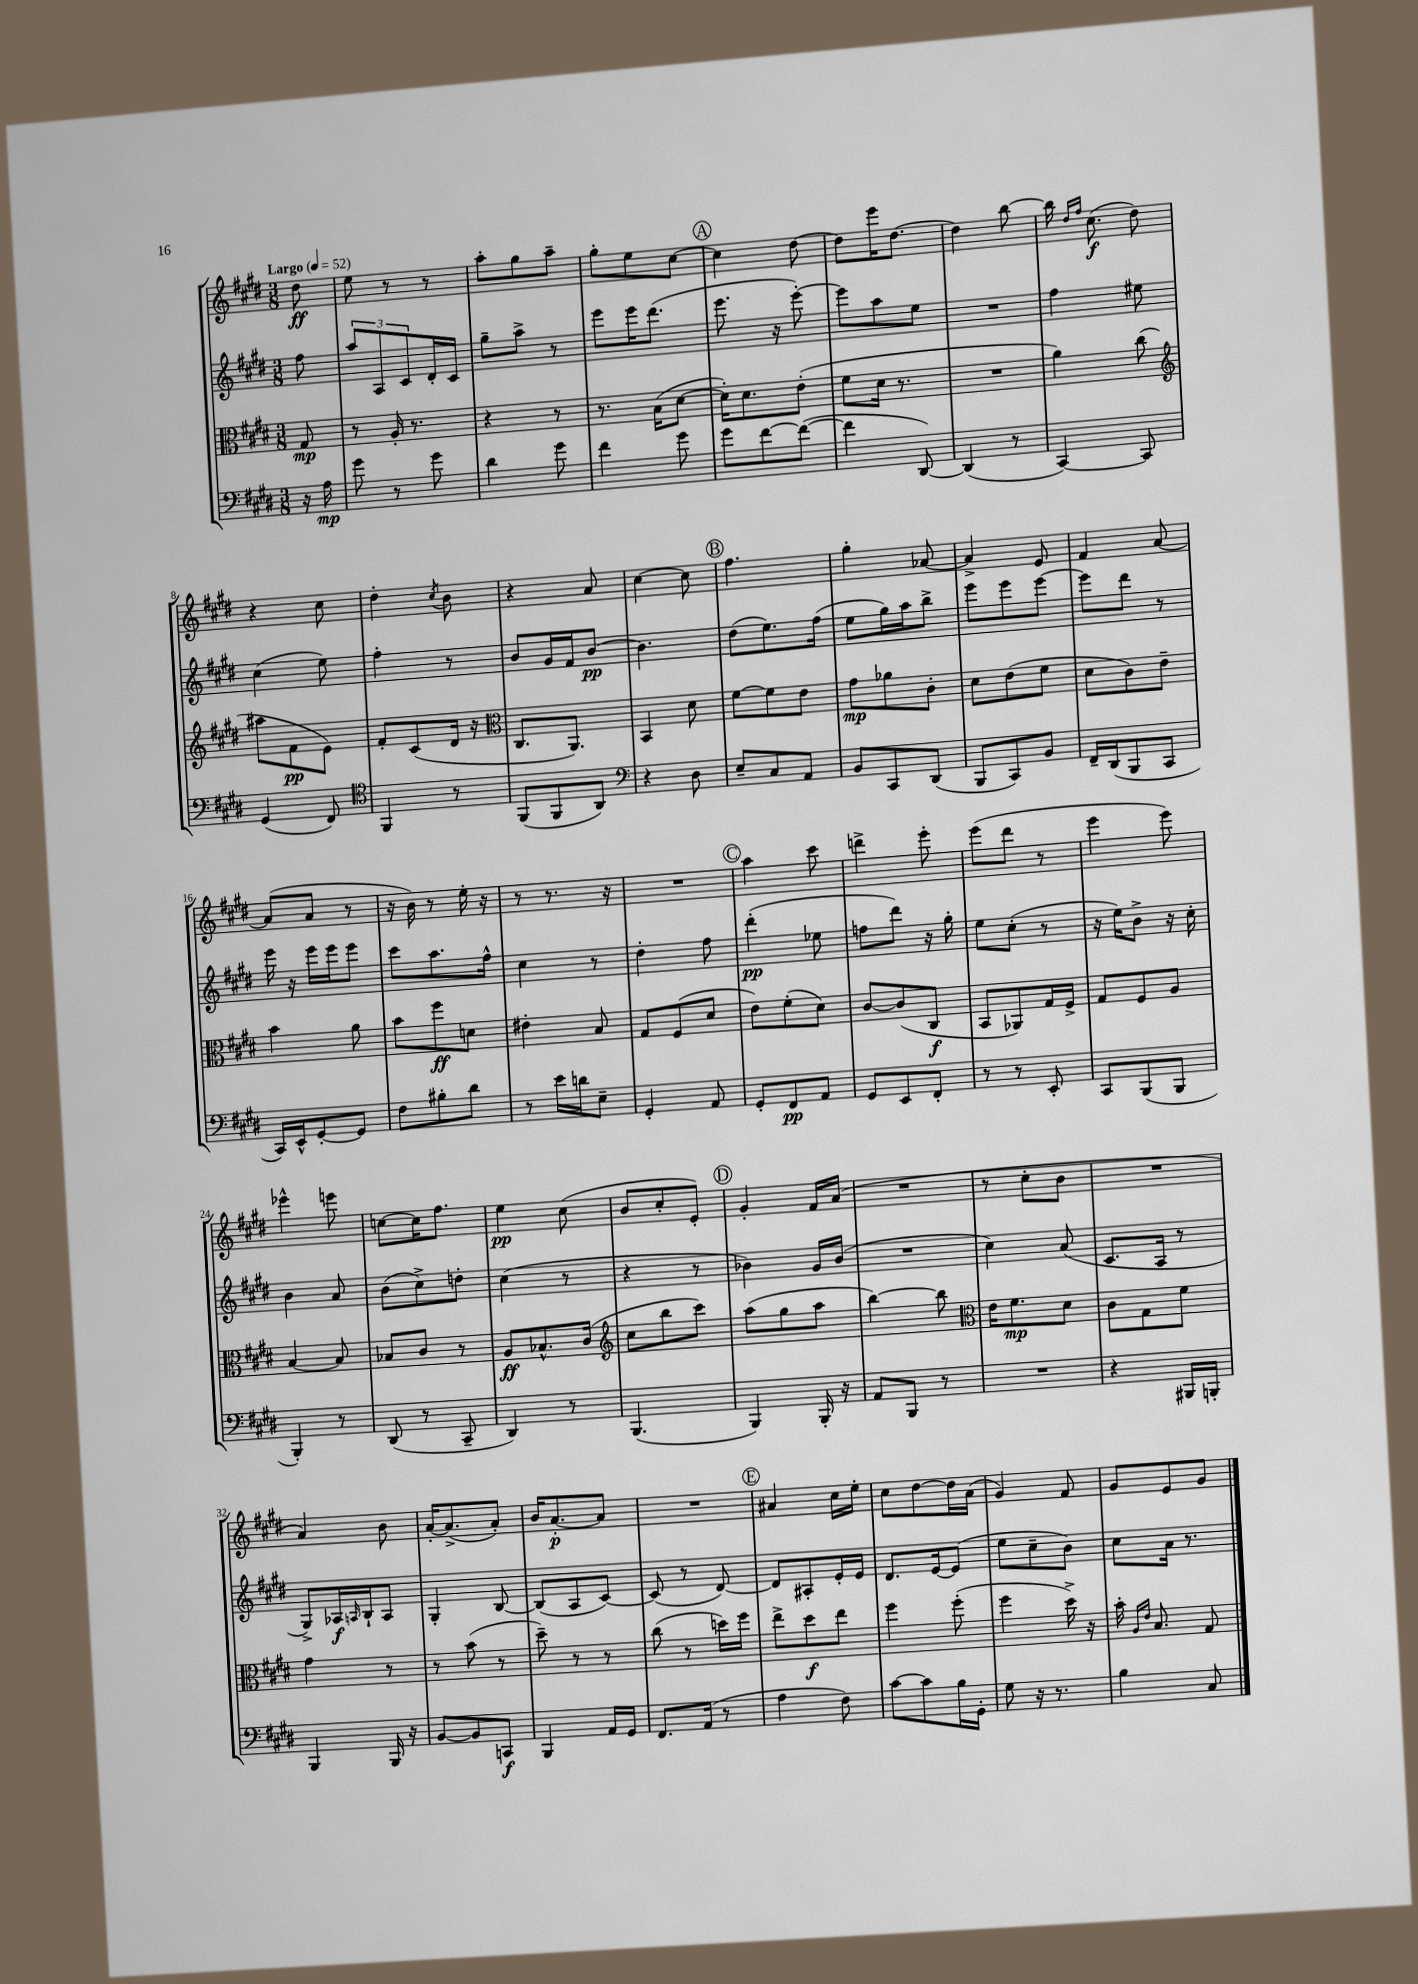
<<
\new StaffGroup <<
\new Staff = "s0" {
    \clef treble \key e \major \numericTimeSignature \time 3/8 \partial 8 \tempo "Largo" 4 = 52
    dis''8\ff |
    e''8 r8 r8 |
    a''8-. gis''8 a''8-- |
    gis''8-. e''8 cis''8~ |
    \mark \markup { \circle "A" } cis''4 dis''8~ |
    dis''8 e'''16 dis''8.~ |
    dis''4 b''8~ |
    b''16 \grace { dis''16 fis''16 } cis''8.\f( dis''8) |
    r4 cis''8 |
    dis''4-. \acciaccatura { cis''8 } b'8 |
    r4 a'8 |
    cis''4~ cis''8 |
    \mark \markup { \circle "B" } fis''4. |
    gis''4-. aes'8~ |
    aes'4-> e'8 |
    fis'4 a'8~ |
    a'8( a'8 r8 |
    r16 b'16) r8 e''16-. r16 |
    r8 r8. r16 |
    R4. |
    \mark \markup { \circle "C" } a''4 cis'''8 |
    d'''4-> e'''8-. |
    e'''8( dis'''8 r8 |
    e'''4 e'''8) |
    ees'''4-^ e'''8 |
    c''8~ c''16 fis''8. |
    e''4\pp cis''8( |
    b'8 cis''8-. e'8-.) |
    \mark \markup { \circle "D" } gis'4-. fis'16 a'16( |
    R4. |
    r8 cis''8-. b'8 |
    R4. |
    a'4) b'8 |
    a'16~-. a'8.->( a'8-.) |
    b'16 a'8.~-.\p a'8 |
    R4. |
    \mark \markup { \circle "E" } ais'4 cis''16 e''16-. |
    cis''8 dis''8~ dis''16 a'16( |
    gis'4) fis'8 |
    gis'8 e'8 gis'8 \bar "|." |
}
\new Staff = "s1" {
    \clef treble \key e \major \numericTimeSignature \time 3/8 \partial 8
    fis''8 |
    \tuplet 3/2 { a''8 a8 cis'8 } dis'16-. cis'16 |
    gis''8-- a''8-> r8 |
    e'''8 e'''16 dis'''8.( |
    \mark \markup { \circle "A" } e'''8. r16 e'''8~-.) |
    e'''8 a''8 e''8 |
    R4. |
    fis''4 eis''8 |
    cis''4( e''8) |
    fis''4-. r8 |
    b'8 gis'16 fis'16 b'8~\pp |
    b'4. |
    \mark \markup { \circle "B" } dis''8( e''8.) fis''16( |
    e''8 gis''16) a''16 b''8-> |
    e'''8 e'''8 e'''8~ |
    e'''8 dis'''8 r8 |
    e'''16 r16 e'''16 e'''16 e'''8 |
    cis'''8 a''8. fis''16-^ |
    cis''4 r8 |
    dis''4-. fis''8 |
    \mark \markup { \circle "C" } dis'''4-.\pp( ees''8 |
    f''8 dis'''8) r16 gis''16-. |
    e''8 cis''8-.( r8 |
    r16 e''16) b'8-> r16 cis''16-. |
    b'4 a'8 |
    b'8( cis''8->) d''8-. |
    cis''4( r8 |
    r4 r8 |
    \mark \markup { \circle "D" } bes'4) gis'16 bes'16( |
    R4. |
    cis''4) a'8( |
    cis'8. a16 r8 |
    gis8->) aes16\f \grace { a16 } b16-! a8 |
    gis4-. b8~ |
    b8( a8 cis'8~) |
    cis'8( r8 dis'8~) |
    \mark \markup { \circle "E" } dis'8 ais8-. e'16-. e'16 |
    dis'8. e'16~ e'8( |
    e''8 cis''8-- b'8) |
    cis''8 a'16 r8. \bar "|." |
}
\new Staff = "s2" {
    \clef alto \key e \major \numericTimeSignature \time 3/8 \partial 8
    gis8\mp |
    r8 a16-. r8. |
    r4 r8 |
    r8. b16( dis'8~ |
    \mark \markup { \circle "A" } dis'16-.) dis'8. e'8-.( |
    fis'8 dis'16 r8. |
    R4. |
    a'4) cis''8( |
    \clef treble ais''8 fis'8\pp e'8) |
    fis'8-. cis'8( dis'16 r16 |
    \clef alto cis8. a,8.) |
    b,4 dis'8 |
    \mark \markup { \circle "B" } fis'8~ fis'8 e'8 |
    gis'8\mp aes'8 cis'8-. |
    dis'8 e'8( fis'8 |
    dis'8 cis'8) e'8-- |
    b'4 a'8 |
    b'8 fis''8\ff d'8 |
    eis'4-. b8 |
    gis8 fis8( dis'8 |
    \mark \markup { \circle "C" } e'8) fis'8-.( dis'8) |
    cis'8~ cis'8( cis8\f |
    b,8 aes,8) gis16 fis16-> |
    gis8 fis8 a8 |
    b4~ b8 |
    bes8 cis'8 r8 |
    a8\ff bes8.-^ cis'16( |
    \clef treble cis''8 b''8 cis'''8) |
    \mark \markup { \circle "D" } a''8( gis''8 a''8 |
    b''4~) b''8 |
    \clef alto e'16 fis'8.\mp dis'8 |
    cis'8 gis8 fis'8 |
    gis'4 r8 |
    r8 b'8( r8 |
    dis''8--) r8 r8 |
    cis''8( r8 d''16) fis''16 |
    \mark \markup { \circle "E" } e''8-> dis''8\f e''8 |
    fis''4 fis''8-.( |
    fis''4 dis''16->) r16 |
    b'16-. \grace { a16 e'16 } b8. gis8 \bar "|." |
}
\new Staff = "s3" {
    \clef bass \key e \major \numericTimeSignature \time 3/8 \partial 8
    r16 a16\mp |
    gis'8 r8 gis'8 |
    dis'4 gis'8 |
    fis'4 gis'8 |
    \mark \markup { \circle "A" } gis'8 fis'8~ fis'8~( |
    fis'4 dis,8~) |
    dis,4( r8 |
    cis,4~) cis,8 |
    gis,4( fis,8) |
    \clef tenor fis,4 r8 |
    fis,8( fis,8 a,8) |
    \clef bass r4 dis8 |
    \mark \markup { \circle "B" } e8-- cis8 a,8 |
    b,8 cis,8 dis,8( |
    b,,8 cis,8) b,8 |
    fis,16-- dis,16( b,,8 cis,8 |
    cis,16) e,16-^ gis,8~-. gis,8 |
    fis8 bis8-. dis'8 |
    r8 e'16 d'16 e8-- |
    gis,4-. a,8 |
    \mark \markup { \circle "C" } gis,8-. fis,8\pp a,8 |
    gis,8 e,8 fis,8-. |
    r8 r8 e,8-. |
    cis,8 b,,8( b,,8 |
    b,,4-.) r8 |
    dis,8( r8 cis,8-- |
    dis,4) r8 |
    b,,4.( |
    \mark \markup { \circle "D" } b,,4) b,,16-. r16 |
    a,8 b,,8 r8 |
    R4. |
    r4 bis,,16 b,,16-. |
    b,,4 b,,16 r16 |
    b,8~ b,8 c,8\f |
    b,,4 a,16 gis,16 |
    fis,8. a,16( r8 |
    \mark \markup { \circle "E" } a4 fis8) |
    cis'8~ cis'8 b16 gis,16-. |
    gis8 r16 r8. |
    b4 cis8 \bar "|." |
}
>>
>>
